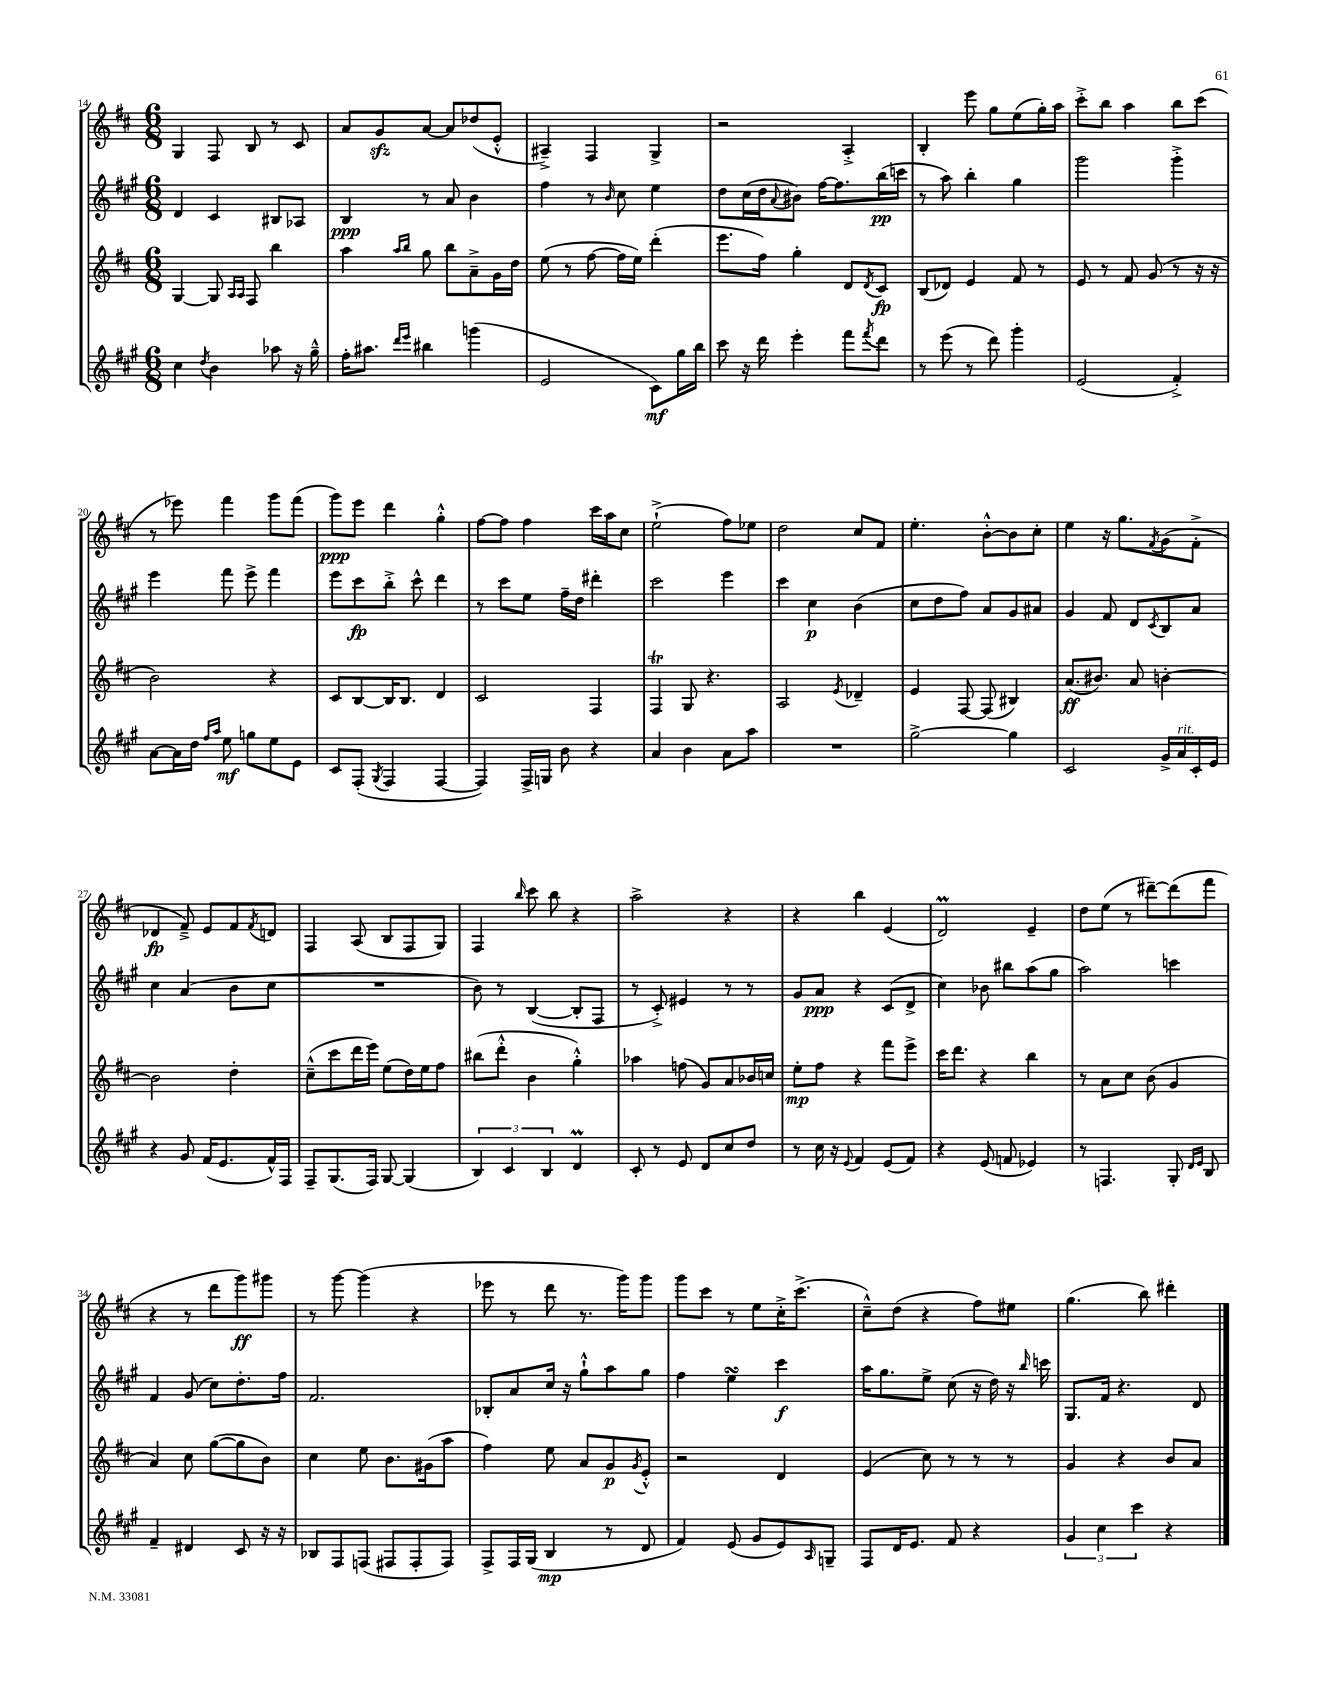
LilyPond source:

<<
\new StaffGroup <<
\new Staff = "s0" {
    \clef treble \key d \major \numericTimeSignature \time 6/8
    g4 fis8 b8 r8 cis'8 |
    a'8 g'8\sfz a'8~ a'8 des''8( e'8-.-^ |
    ais4--->) fis4 g4-> |
    r2 a4-.-> |
    b4-. e'''8 g''8 e''8( g''16-.) a''16 |
    cis'''8-.-> b''8 a''4 b''8 cis'''8( |
    r8 ees'''8) fis'''4 g'''8 fis'''8( |
    g'''8\ppp) e'''8 d'''4 g''4-.-^ |
    fis''8~ fis''8 fis''4 cis'''16 a''16 cis''8 |
    e''2-!->( fis''8) ees''8 |
    d''2 cis''8 fis'8 |
    e''4.-. b'8~-.-^ b'8 cis''8-. |
    e''4 r16 g''8. \acciaccatura { fis'8 } g'8( fis'8-.-> |
    des'4\fp fis'8--->) e'8 fis'8 \acciaccatura { fis'8 } d'8 |
    fis4 a8( b8 fis8 g8) |
    fis4 \grace { b''16 } cis'''8 b''8 r4 |
    a''2-> r4 |
    r4 b''4 e'4( |
    d'2\prall) e'4-- |
    d''8 e''8( r8 dis'''8~--) dis'''8( fis'''8 |
    r4 r8 d'''8 g'''8\ff) gis'''8 |
    r8 g'''8~ g'''4( r4 |
    ees'''8 r8 d'''8 r8. g'''16) g'''8 |
    g'''8 cis'''8 r8 e''8 cis''16-.-> cis'''8.->( |
    cis''8---^) d''8( r4 fis''8) eis''8 |
    g''4.( b''8) dis'''4-. \bar "|." |
}
\new Staff = "s1" {
    \clef treble \key a \major \numericTimeSignature \time 6/8
    d'4 cis'4 bis8 aes8 |
    b4\ppp r8 a'8 b'4 |
    fis''4 r8 \grace { b'16 } cis''8 e''4 |
    d''8 cis''16( d''16 \appoggiatura { a'8 } bis'8) fis''16~ fis''8. b''16\pp( c'''16 |
    r8 a''8) b''4-. gis''4 |
    gis'''2 gis'''4-.-> |
    e'''4 fis'''8 e'''8-> fis'''4 |
    e'''8 cis'''8\fp b''8-.-> cis'''8-^ d'''4 |
    r8 cis'''8 e''8 fis''16-- d''16 dis'''4-. |
    cis'''2 e'''4 |
    cis'''4 cis''4\p b'4( |
    cis''8 d''8 fis''8) a'8 gis'8 ais'8 |
    gis'4 fis'8 d'8 \acciaccatura { cis'8 } b8 a'8 |
    cis''4 a'4( b'8 cis''8 |
    R2. |
    b'8) r8 b4~( b8-. fis8 |
    r8 cis'8-.->) eis'4 r8 r8 |
    gis'8 a'8\ppp r4 cis'8( d'8-> |
    cis''4) bes'8 bis''8 a''8( gis''8 |
    a''2) c'''4 |
    fis'4 gis'8( cis''8) d''8.-. fis''16 |
    fis'2. |
    bes8-. a'8 cis''16 r16 gis''8-!-^ a''8 gis''8 |
    fis''4 e''4\turn cis'''4\f |
    a''16 gis''8. e''8-> cis''8( r16 d''16) r16 \grace { b''16 } c'''16 |
    gis8. fis'16 r4. d'8 \bar "|." |
}
\new Staff = "s2" {
    \clef treble \key d \major \numericTimeSignature \time 6/8
    g4~ g8 \grace { a16 a16 } fis8 b''4 |
    a''4 \grace { a''16 b''16 } g''8 b''8 a'8---> g'16 d''16 |
    e''8( r8 fis''8~ fis''16 e''16) d'''4-.( |
    e'''8. fis''16) g''4-. d'8 \acciaccatura { d'8 } cis'8\fp |
    b8( des'8) e'4 fis'8 r8 |
    e'8 r8 fis'8 g'8( r8 r16 r16 |
    b'2) r4 |
    cis'8 b8~ b16 b8. d'4 |
    cis'2 fis4 |
    fis4\trill g8 r4. |
    a2 \acciaccatura { e'8 } des'4-- |
    e'4 fis8~ fis8( bis4) |
    a'8.\ff( bis'8.) a'8 b'4~-. |
    b'2 d''4-. |
    cis''8---^( cis'''8 d'''16 e'''16) e''8( d''16) e''16 fis''8 |
    bis''8( d'''8-.-^ b'4 g''4-.-^) |
    aes''4 f''8( g'8) a'8 bes'16 c''16 |
    e''8-.\mp fis''8 r4 fis'''8 e'''8-> |
    cis'''16 d'''8. r4 b''4 |
    r8 a'8 cis''8 b'8( g'4 |
    a'4) cis''8 g''8~( g''8 b'8) |
    cis''4 e''8 b'8. gis'16( a''8 |
    fis''4) e''8 a'8 g'8\p \acciaccatura { g'8 } e'8-.-^ |
    r2 d'4 |
    e'4( cis''8) r8 r8 r8 |
    g'4 r4 b'8 a'8 \bar "|." |
}
\new Staff = "s3" {
    \clef treble \key a \major \numericTimeSignature \time 6/8
    cis''4 \acciaccatura { d''8 } b'4 aes''8 r16 gis''16---^ |
    fis''16-. ais''8. \grace { d'''16 e'''16 } bis''4 g'''4( |
    e'2 cis'8\mf) gis''16 b''16 |
    cis'''8 r16 d'''16 e'''4-. fis'''8 \acciaccatura { fis'''8 } d'''8 |
    r8 e'''8( r8 d'''8) gis'''4-. |
    e'2( fis'4-.->) |
    a'8~ a'16 d''16 \grace { fis''16 a''16 } e''8\mf g''8 e''8 e'8 |
    cis'8 fis8-.( \acciaccatura { gis8 } fis4 fis4~ |
    fis4) fis16-> g16 b'8 r4 |
    a'4 b'4 a'8 a''8 |
    R2. |
    gis''2~-> gis''4 |
    cis'2 gis'16-> a'16^\markup { \italic "rit." } cis'16-. e'16 |
    r4 gis'8 fis'16( e'8. fis'16-^) fis16 |
    fis8-- gis8.( fis16) gis8~ gis4( |
    \tuplet 3/2 { b4) cis'4 b4 } d'4\prall |
    cis'8-. r8 e'8 d'8 cis''8 d''8 |
    r8 cis''16 r16 \appoggiatura { e'8 } fis'4 e'8( fis'8) |
    r4 e'8( f'8 ees'4) |
    r8 f4. gis8-. \grace { d'16 e'16 } b8 |
    fis'4-- dis'4 cis'8 r16 r16 |
    bes8 fis8 f8( fis8 fis8-. fis8) |
    fis8-> fis16 gis16( b4\mp r8 d'8 |
    fis'4) e'8( gis'8 e'8) \grace { a16 } g8-- |
    fis8 d'16 e'8. fis'8 r4 |
    \tuplet 3/2 { gis'4 cis''4 cis'''4 } r4 \bar "|." |
}
>>
>>
\layout { \context { \Score currentBarNumber = #14 } }
